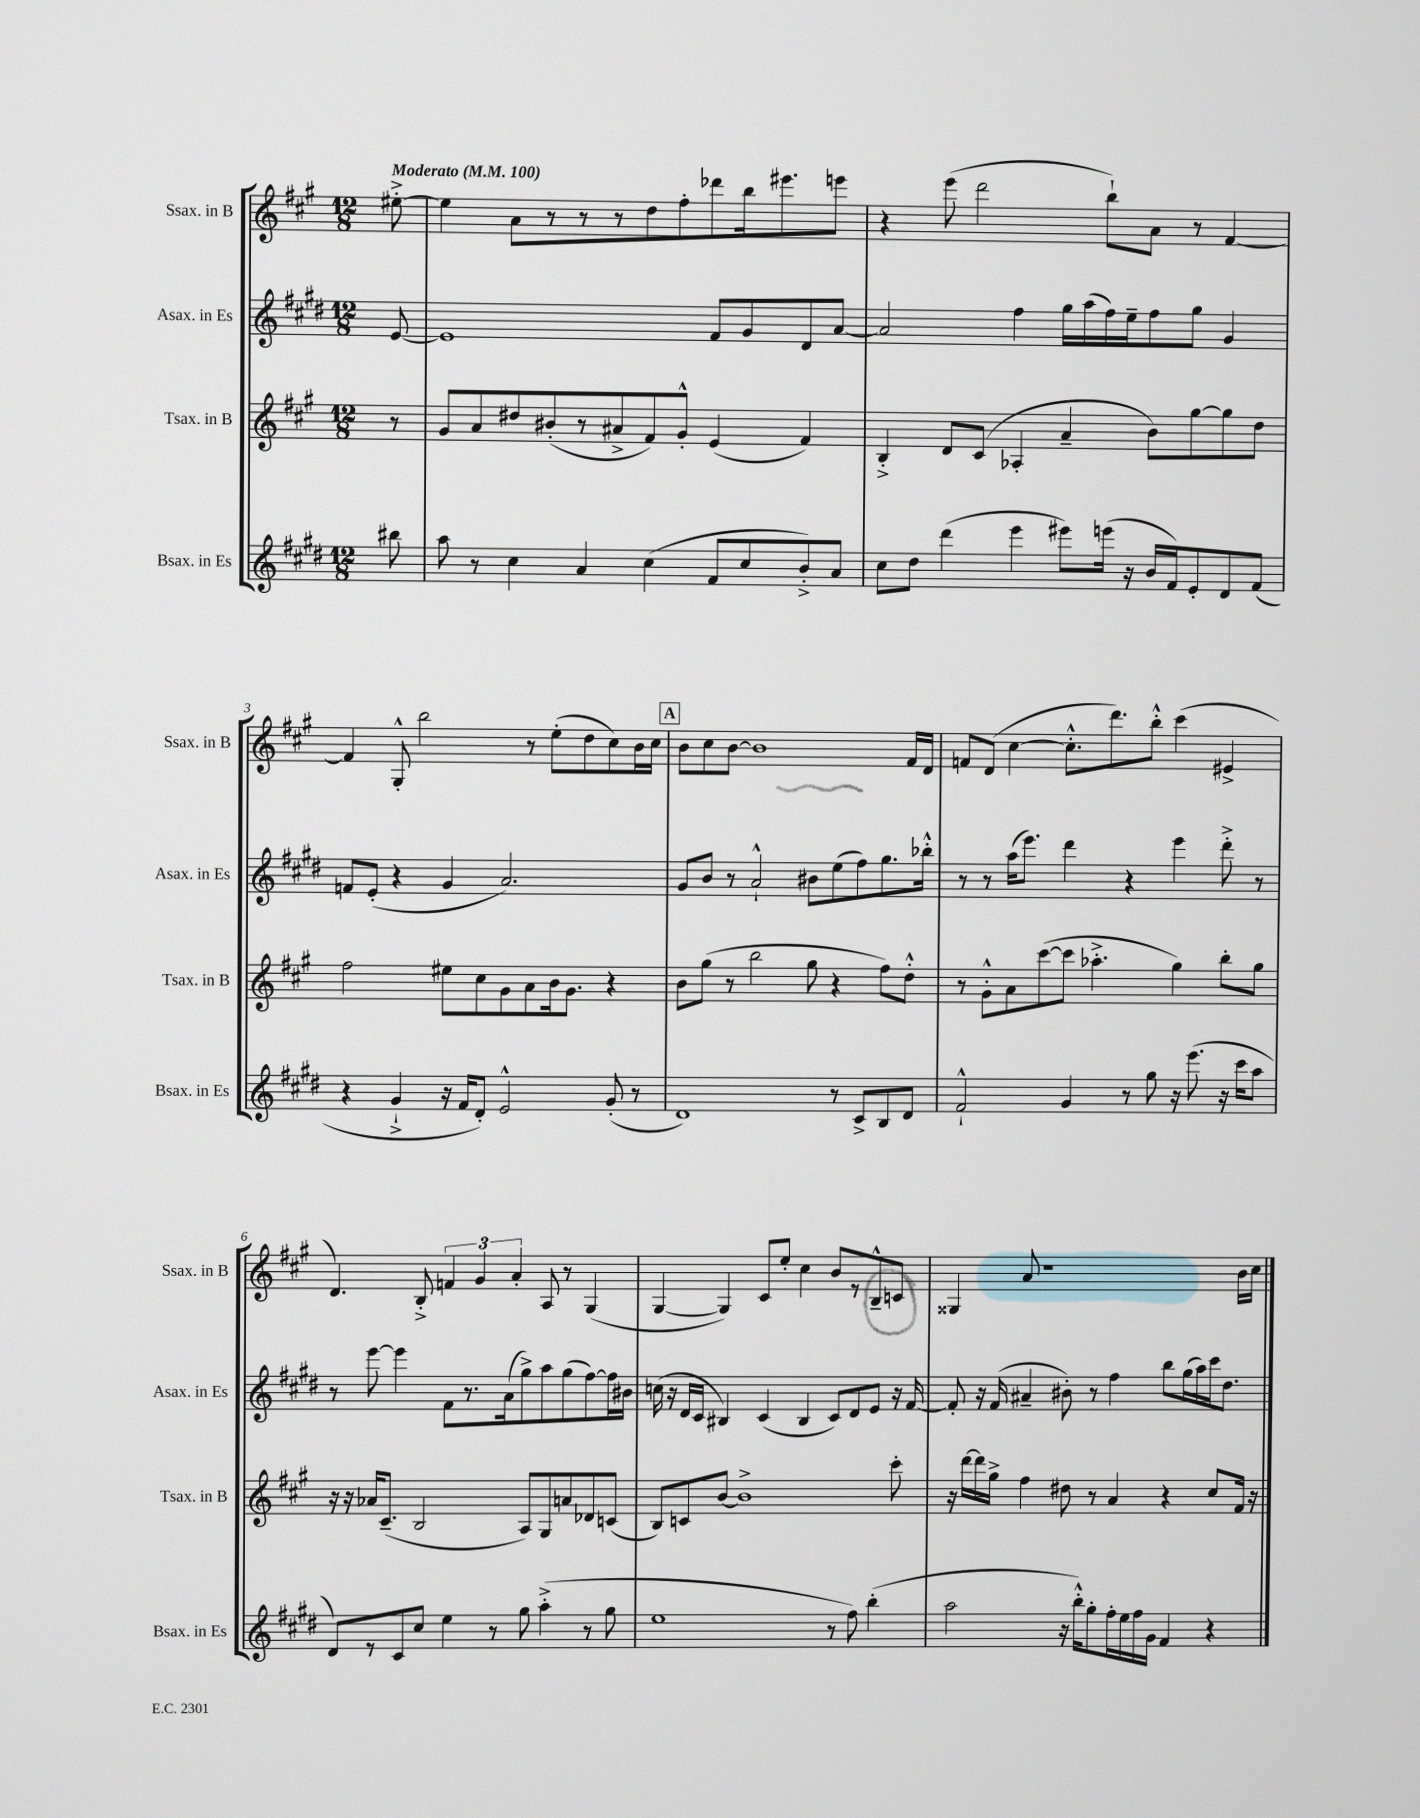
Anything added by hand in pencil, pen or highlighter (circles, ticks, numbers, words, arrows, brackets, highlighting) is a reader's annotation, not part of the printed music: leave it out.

**kern	**kern	**kern	**kern
*staff4	*staff3	*staff2	*staff1
*clefG2	*clefG2	*clefG2	*clefG2
*k[f#c#g#d#]	*k[f#c#g#]	*k[f#c#g#d#]	*k[f#c#g#]
*M12/8	*M12/8	*M12/8	*M12/8
*MM100	*MM100	*MM100	*MM100
8bb#\	8r	[8e/	[8ee#'^\
=	=	=	=
8aa\	8g#/L	1e]	4ee#\]
8r	8a/	.	.
4cc#\	8dd#/	.	8a\L
.	(8b#'/	.	8r
4a/	8r	.	8r
.	8a#^/	.	8r
(4cc#\	8f#/)	.	8dd\
.	8g#'^^/J	.	8ff#'\
8f#/L	(4e/	8f#/L	8ddd-\
8cc#/	.	8g#/	16bb\k
.	.	.	8.eee#\
8b'^/)	4f#/)	8d#/	.
8a/J	.	[8a/J	8eee\J
=	=	=	=
8cc#\L	4B'^/	2a/]	4r
8dd#\J	.	.	.
(4ddd#\	8d/L	.	(8eee\
.	(8c#/J	.	2ddd\
4eee\	4A-'/	4ff#\	.
8eee#\L)	4a~/	16gg#\LL	.
.	.	(16aa\	.
(16eee\Jk	.	16ff#\)	8bb`\L)
16r	.	16ee~\J	.
16b/LL	8b\L)	8ff#\	8a\J
16f#/J)	.	.	.
8e'/	[8gg#\	8gg#\J	8r
8d#/	8gg#\]	4g#/	[4f#/
(8f#/J	8dd\J	.	.
=	=	=	=
4r	2ff#\	8f/L	4f#/]
.	.	(8e'/J	.
4g#`^/	.	4r	8G#'^^/
.	.	.	2bb\
16r	8ee#\L	4g#/	.
16f#/LK	.	.	.
8d#'/J)	8cc#\	.	.
2e^^/	8g#\	2.a/)	.
.	8a\	.	8r
.	16b\k	.	(8ee'\L
.	8.g#\J	.	.
.	.	.	8dd\
(8g#'/	4r	.	8cc#\)
8r	.	.	16b\L
.	.	.	16cc#\JJ
=	=	=	=
1d#)	8b\L	8g#/L	8b\L
.	(8gg#\J	8b/J	8cc#\
.	8r	8r	[8b\J
.	2bb\	2a`^^/	1b]
.	8gg#\	8b#\L	.
8r	4r	(8ee\	.
8c#^/L	.	8ff#\)	.
8B/	8ff#\L)	8.gg#\	.
8d#/J	8dd'^^\J	.	16f#/LL
.	.	16bb-'^^\Jk	16d/JJ
=	=	=	=
2f#`^^/	8r	8r	8f/L
.	8g#'^^\L	8r	(8d/J
.	8a\	(16aa\LK	[4cc#\
.	.	8.eee\J)	.
.	([8ccc#\	.	.
4g#/	8ccc#\]J	4ddd#\	8.cc#'^^\]L
.	4.aa-'^\	.	.
.	.	.	8.ddd\)
8r	.	4r	.
8gg#\	.	.	8bb'^^\J
16r	4gg#\)	4eee\	(4ccc#\
(8.eee\	.	.	.
16r	8bb'\L	8ddd#'^\	4e#^/
16ccc#\LK	.	.	.
8aa\J	8gg#\J	8r	.
=	=	=	=
8d#/L)	16r	8r	4.d/)
.	16r	.	.
8r	16a-/LK	[8eee\	.
.	(8.c#~/J	.	.
8c#/	.	4eee\]	.
8cc#/J	2B/	.	8B'^/
4ee\	.	8f#\L	6f/
.	.	8.r	.
.	.	.	6g#/
8r	.	.	.
.	.	(16a\k	.
.	.	.	6a'/
8gg#\	8A/L)	8gg#^\)	.
(4aa'^\	8G#/	8aa\	8A/
.	8a/	(8gg#\	8r
8r	8d-/	[8ff#\)	(4G#/
8gg#\	(8c/J	16ff#\]L	.
.	.	16b#\JJ	.
=	=	=	=
1ee	8B/L)	(16cc\	[4G#/
.	.	16r	.
.	8c/	16d#/LL	.
.	.	16c#/JJ	.
.	[8b/J	4B#/)	4G#/])
.	1b^]	.	.
.	.	(4c#/	8c#/L
.	.	.	8ee'/J
.	.	4B#/	4cc#\
8r	.	8c#/L)	8b/L
8ff#\)	.	8d#/	8r
(4bb'\	.	8e/J	8B~^^/
.	8ccc#'\	16r	8c/J
.	.	[16f#/	.
=	=	=	=
2aa\	16r	8f#'/]	4G##/
.	[16ddd\LL	.	.
.	16ddd\]	16r	.
.	16gg#^\JJ	(16f#/	.
.	4ff#\	4a#~/	8a/
.	.	.	1r
16r	8dd#\	8b#'\)	.
16bb'^^\LK)	.	.	.
8gg#'\	8r	8r	.
16ff#'\L	4a/	4ff#\	.
16ee\	.	.	.
16ff#\	.	.	.
16g#\JJ	.	.	.
4f#/	4r	8bb\L	.
.	.	(16gg#\L	.
.	.	16aa\)	.
4r	8cc#/L	16ccc#\J	.
.	.	8.dd#\J	.
.	16f#/Jk	.	16b\LL
.	16r	.	16cc#\JJ
==	==	==	==
*-	*-	*-	*-
